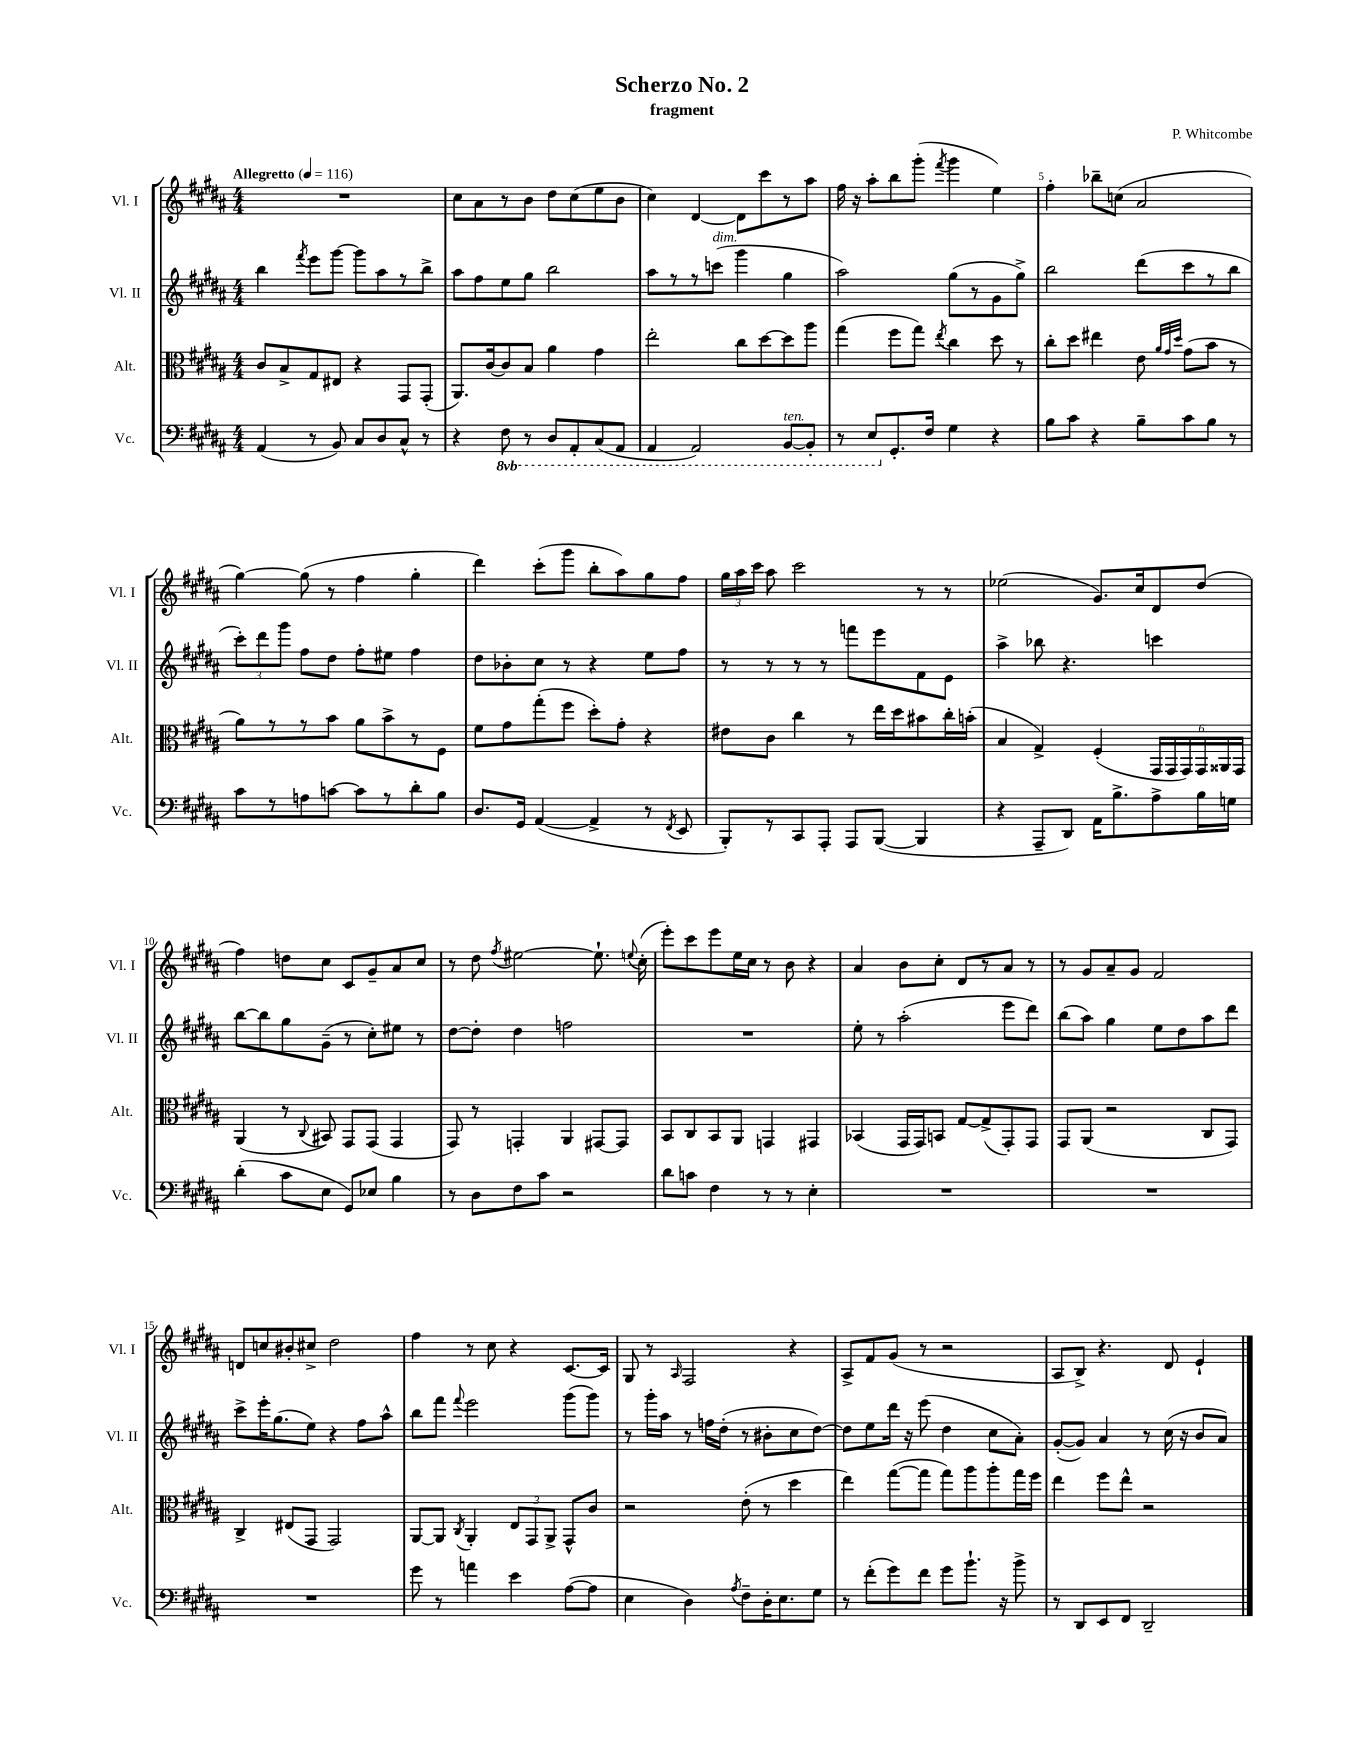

**kern	**kern	**kern	**kern
*staff4	*staff3	*staff2	*staff1
*clefF4	*clefC3	*clefG2	*clefG2
*k[f#c#g#d#a#]	*k[f#c#g#d#a#]	*k[f#c#g#d#a#]	*k[f#c#g#d#a#]
*M4/4	*M4/4	*M4/4	*M4/4
*MM116	*MM116	*MM116	*MM116
(4AA#	8c#	4bb	1r
.	8B^	.	.
.	.	8qfff#	.
8r	8G#	8eee	.
8BB)	8E#	[8ggg#	.
8C#	4r	8ggg#]	.
8D#	.	8aa#	.
8C#^^	8GG#	8r	.
8r	(8GG#'	8bb^	.
=	=	=	=
4r	8.AA#)	8aa#	8cc#
.	.	8ff#	8a#
.	[16c#	.	.
8FF#	8c#]	8ee	8r
8r	8B	8gg#	8b
8DD#	4a#	2bb	8dd#
8AAA#'	.	.	(8cc#
(8CC#	4g#	.	8ee
8AAA#	.	.	8b
=	=	=	=
4AAA#	2ee'	8aa#	4cc#)
.	.	8r	.
2AAA#)	.	8r	[4d#
.	.	(8ccc	.
.	8cc#	4ggg#	8d#]
.	[8dd#	.	8ccc#
[8BBB	8dd#]	4gg#	8r
8BBB']	8aa#	.	8aa#
=	=	=	=
8r	(4gg#	2aa#)	16ff#
.	.	.	16r
8EE	.	.	8aa#'
8.GG#'	8ff#	.	8bb
.	8gg#)	.	(8ggg#'
16F#	.	.	.
.	8qee	.	8qfff#
4G#	4cc#	(8gg#	4ggg#
.	.	8r	.
4r	8dd#	8g#	4ee)
.	8r	8gg#^)	.
=	=	=	=
8B	8cc#'	2bb	4ff#'
8c#	8dd#	.	.
4r	4ee#	.	8bb-~
.	.	.	(8cc
8B~	8e	(8ddd#	2a#
.	32qqa#	.	.
.	32qqg#	.	.
.	32qqdd#	.	.
8c#	(8g#	8ccc#	.
8B	8b	8r	.
8r	8r	8bb	.
=	=	=	=
8c#	8a#)	12ccc#')	[4gg#)
.	.	12ddd#	.
8r	8r	.	.
.	.	12ggg#	.
8A	8r	8ff#	(8gg#]
[8c	8b	8dd#	8r
8c]	8a#	8ff#'	4ff#
8r	8b^	8ee#	.
8d#'	8r	4ff#	4gg#'
8B	8F#	.	.
=	=	=	=
8.D#	8f#	8dd#	4ddd#)
.	8g#	8b-'	.
16GG#	.	.	.
([4AA#	(8gg#'	8cc#	(8ccc#'
.	8ff#	8r	8ggg#
4AA#^]	8dd#')	4r	8bb'
.	8g#'	.	8aa#)
8r	4r	8ee	8gg#
8qFF#	.	.	.
8EE	.	8ff#	8ff#
=	=	=	=
8BBB')	8e#	8r	24gg#
.	.	.	24aa#
.	.	.	24ccc#
8r	8c#	8r	8aa#
8CC#	4cc#	8r	2ccc#
8AAA#'	.	8r	.
8AAA#	8r	8fff	.
([8BBB	16ee	8eee	.
.	16dd#	.	.
4BBB]	8b#	8f#	8r
.	16cc#'	8e	8r
.	(16b'	.	.
=	=	=	=
4r	4B	4aa#^	(2ee-
8AAA#~	4G#^)	8bb-	.
8DD#)	.	4.r	.
16AA#	(4F#'	.	8.g#)
8.B^	.	.	.
.	.	.	16cc#
8A#^	24GG#	4ccc	8d#
.	24GG#	.	.
.	24GG#)	.	.
16B	24GG#	.	(8dd#
.	24AA##	.	.
16G	.	.	.
.	24GG#	.	.
=	=	=	=
(4d#'	(4AA#	[8bb	4ff#)
.	.	8bb]	.
8c#	8r	8gg#	8dd
.	8qqC#	.	.
8E	8BB#)	(8g#~	8cc#
8GG#)	8GG#	8r	8c#
8E-	(8GG#	8cc#')	8g#~
4B	4GG#	8ee#	8a#
.	.	8r	8cc#
=	=	=	=
8r	8GG#)	[8dd#	8r
8D#	8r	8dd#']	8dd#
.	.	.	8qff#
8F#	4GG'	4dd#	[2ee#
8c#	.	.	.
2r	4AA#	2ff	.
.	[8GG#	.	8.ee#`]
.	8GG#]	.	.
.	.	.	8qqee
.	.	.	(16cc#'
=	=	=	=
8d#	8BB	1r	8eee')
8c	8C#	.	8ccc#
4F#	8BB	.	8eee
.	8AA#	.	16ee
.	.	.	16cc#
8r	4GG	.	8r
8r	.	.	8b
4E'	4GG#	.	4r
=	=	=	=
1r	(4BB-	8ee'	4a#
.	.	8r	.
.	16GG#	(2aa#'	8b
.	16GG#)	.	.
.	8BB	.	8cc#'
.	[8G#	.	8d#
.	(8G#^]	.	8r
.	8GG#')	8eee	8a#
.	8GG#	8ddd#)	8r
=	=	=	=
1r	8GG#	(8bb	8r
.	(8AA#	8aa#)	8g#
.	2r	4gg#	8a#~
.	.	.	8g#
.	.	8ee	2f#
.	.	8dd#	.
.	8C#	8aa#	.
.	8GG#)	8ddd#	.
=	=	=	=
1r	4C#^	8ccc#^	8d
.	.	16eee'	8cc
.	.	(8.gg#	.
.	(8E#	.	8b#'
.	8GG#	8ee)	8cc#^
.	2GG#)	4r	2dd#
.	.	8ff#	.
.	.	8aa#^^	.
=	=	=	=
8g#	[8AA#	8bb	4ff#
8r	8AA#]	8fff#	.
.	8qC#	8qqfff#	.
4a	4AA#'	2eee	8r
.	.	.	8cc#
4e	12E	.	4r
.	12GG#	.	.
.	12AA#^	.	.
([8A#	8GG#^^	(8ggg#	[8.c#
8A#]	8c#	8ggg#)	.
.	.	.	16c#]
=	=	=	=
4E	2r	8r	8G#
.	.	16ggg#'	8r
.	.	16aa#	.
.	.	.	16qqA#
4D#)	.	8r	2F#
.	.	16ff	.
.	.	(16dd#'	.
8qA#	.	.	.
8F#~	(8e'	8r	.
16D#'	8r	8b#'	.
8.E	.	.	.
.	4dd#	8cc#	4r
8G#	.	[8dd#)	.
=	=	=	=
8r	4ee)	8dd#]	8A#^
(8f#'	.	8ee	8f#
8g#)	([8gg#	16ddd#	(8g#
.	.	16r	.
8f#	8gg#]	(8eee	8r
8g#	8gg#)	4dd#	2r
8.b`	8aa#	.	.
.	8aa#'	8cc#	.
16r	.	.	.
8b^	16gg#	8a#')	.
.	16ff#	.	.
=	=	=	=
8r	4ee	([8g#'	8A#
8DD#	.	8g#])	8B^)
8EE	8ff#	4a#	4.r
8FF#	8ee^^	.	.
2DD#~	2r	8r	.
.	.	(16cc#	8d#
.	.	16r	.
.	.	8b	4e`
.	.	8a#)	.
==	==	==	==
*-	*-	*-	*-
